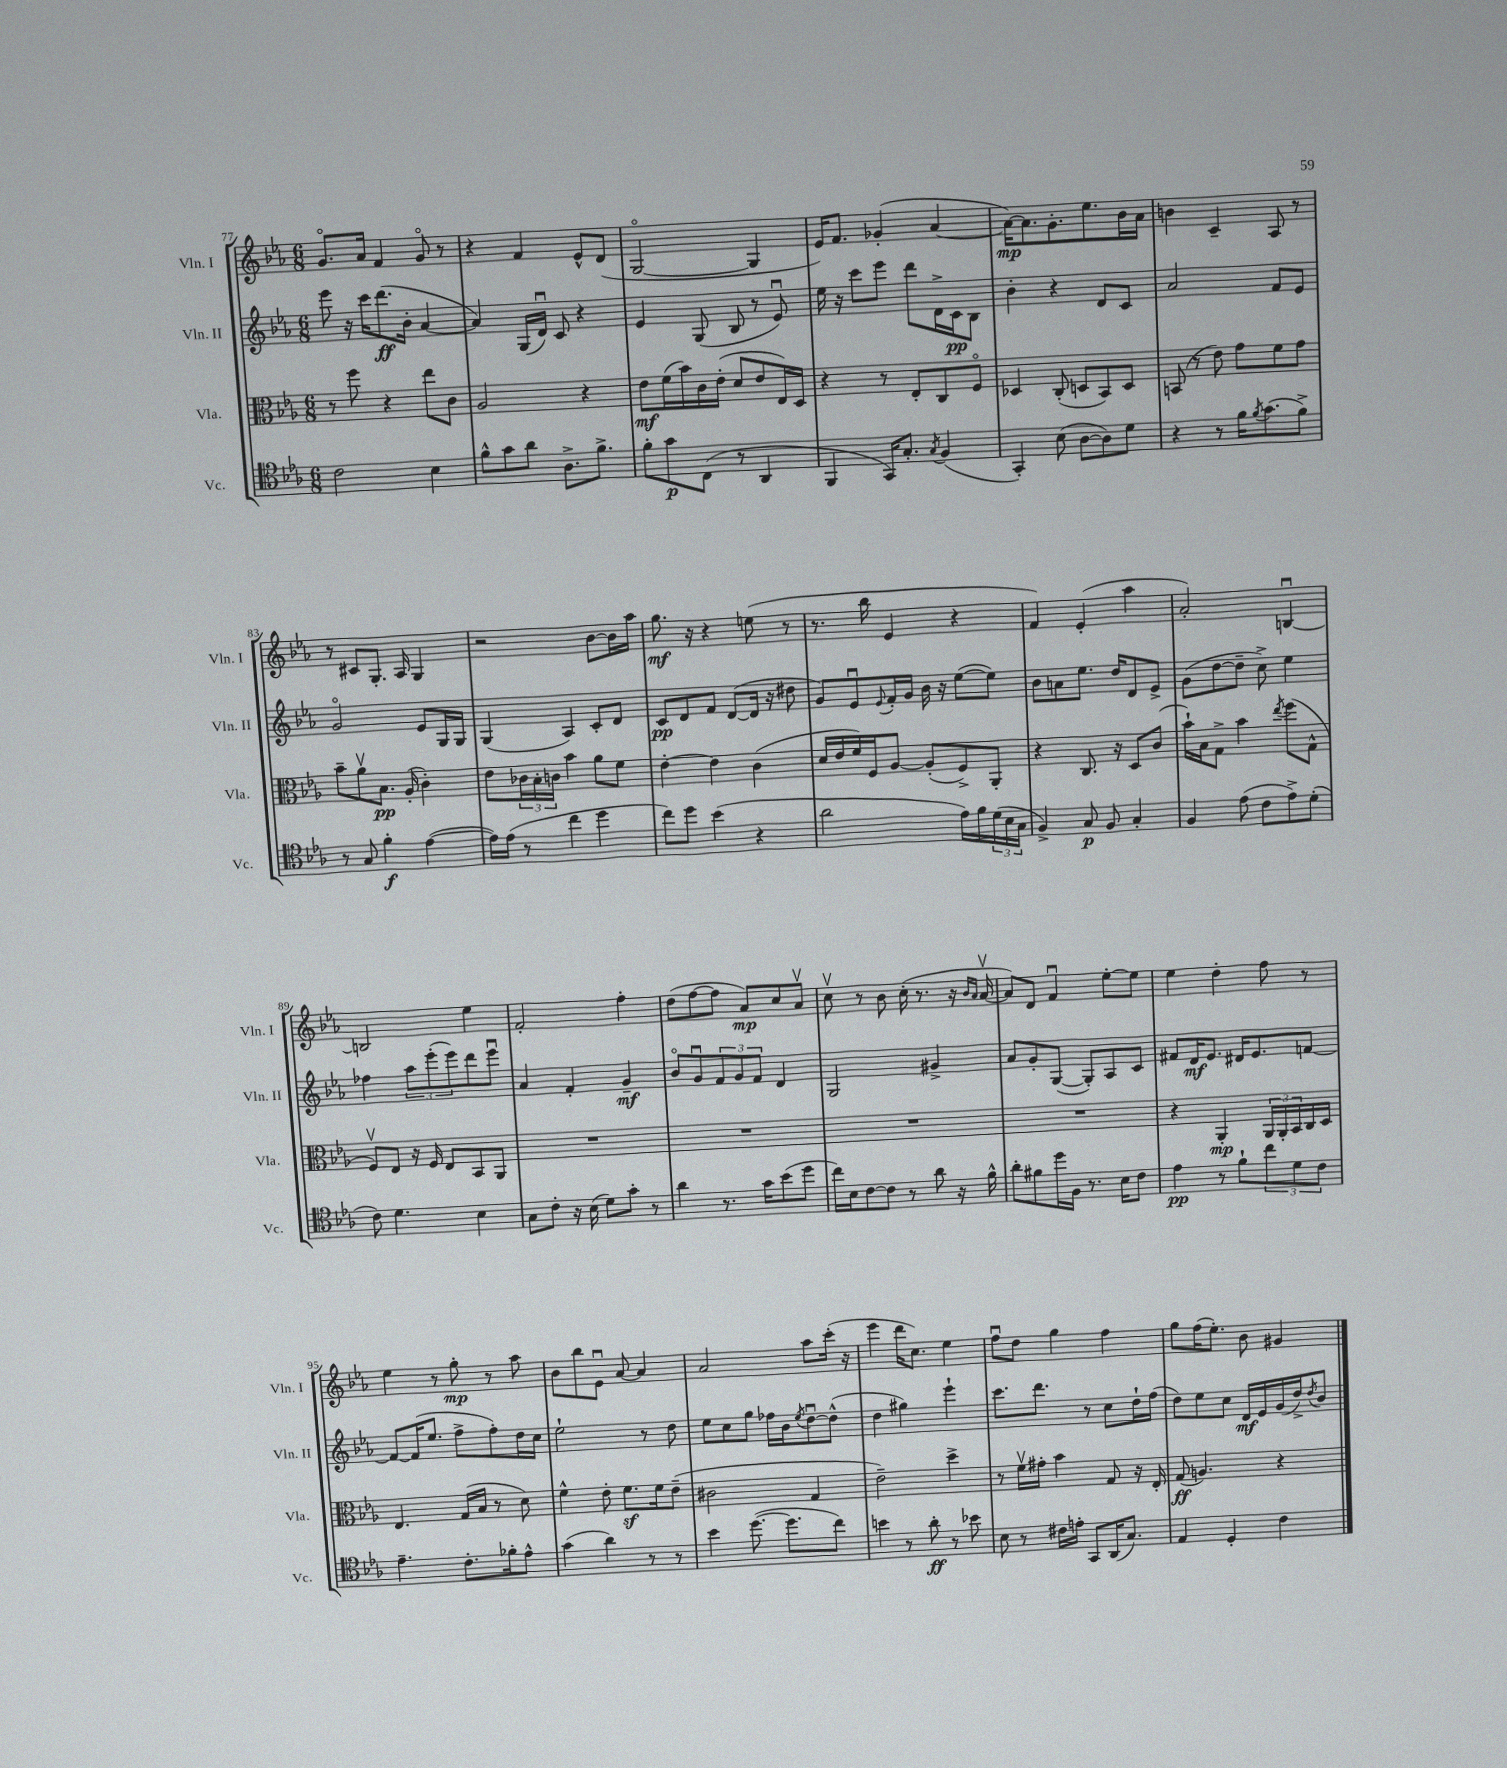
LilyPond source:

<<
\new StaffGroup <<
\new Staff = "s0" \with { instrumentName = "Vln. I" shortInstrumentName = "Vln. I" } {
    \clef treble \key ees \major \numericTimeSignature \time 6/8
    g'8.\flageolet aes'16 f'4 g'8\flageolet r8 |
    r4 f'4 ees'8-^ d'8( |
    g2~\flageolet g4 |
    ees'16) f'8. ges'4-.( aes'4~ |
    aes'16~\mp) aes'8. g'8.-. ees''8. bes'16 aes'16 |
    b'4 c'4-- aes8 r8 |
    r8 cis'8 g8.-. aes16 g4 |
    r2 bes'8~ bes'16 aes''16 |
    g''8.\mf r16 r4 e''8( r8 |
    r8. bes''16 ees'4 r4 |
    f'4) ees'4-.( aes''4 |
    aes'2-.) b4~\downbow |
    b2 ees''4 |
    f'2-. f''4-. |
    d''8( f''8~ f''8 aes'8\mp) c''8 aes'8\upbow |
    c''8\upbow r8 bes'8 c''16-.( r8. r16 \grace { bes'16 aes'16 } aes'16~\upbow |
    aes'8) d'8 f'4\downbow ees''8~-. ees''8 |
    ees''4 d''4-. f''8 r8 |
    ees''4 r8 g''8-.\mp r8 aes''8 |
    bes'8 bes''8 ees'8\downbow aes'8~ aes'4 |
    aes'2 aes''8 c'''16-.( r16 |
    ees'''4 d'''16 c''8.) ees''4 |
    f''8\downbow d''8 g''4 f''4 |
    g''8 f''16( ees''8.-.) bes'8 gis'4 \bar "|." |
}
\new Staff = "s1" \with { instrumentName = "Vln. II" shortInstrumentName = "Vln. II" } {
    \clef treble \key ees \major \numericTimeSignature \time 6/8
    ees'''8 r16 c'''16 d'''8.\ff( bes'16-. aes'4~ |
    aes'4) g16( d'16\downbow) c'8 r4 |
    ees'4 g8( bes8 r8 ees'8\downbow) |
    ees''16 r16 c'''8 ees'''8 d'''8 d'16-> c'16\pp bes8 |
    bes'4-. r4 d'8 c'8 |
    aes'2 f'8 ees'8 |
    g'2\flageolet ees'8 g16 g16 |
    g4( aes4) c'8-. d'8 |
    c'8\pp d'8 f'8 d'8~( d'16 r16 dis''8 |
    g'8) ees'8\downbow \appoggiatura { ees'8 } f'16-. g'16 bes'16 r16 ees''8~( ees''8) |
    bes'8 a'8 ees''8. d''16 d'8 ees'8-> |
    g'8( d''8~ d''8-- c''8->) ees''4 |
    fes''4 \tuplet 3/2 { aes''8 ees'''8-.( ees'''8) } d'''8 ees'''8\downbow |
    aes'4 f'4-. g'4--\mf |
    bes'8\flageolet g'8\downbow \tuplet 3/2 { f'8 g'8 f'8 } d'4 |
    g2 gis'4-> |
    aes'8 g'8-. g8~( g8-.) aes8 c'8 |
    fis'8 d'16\mf ees'8. dis'16 ees'8. f'8~ |
    f'8~ f'16( ees''8. f''8-> f''8-.) d''16 c''16 |
    ees''2-! r8 d''8 |
    ees''8 c''8 g''8 fes''16 bes'16 \acciaccatura { ees''8 } d''8~\downbow d''8-^( |
    d''4 gis''4) ees'''4-! |
    c'''8. d'''8. r8 c''8 d''16-! f''16( |
    d''8) ees''8 c''8 d'16\mf ees'16 g'16( d''16->) \acciaccatura { d''8 } bes'8 \bar "|." |
}
\new Staff = "s2" \with { instrumentName = "Vla." shortInstrumentName = "Vla." } {
    \clef alto \key ees \major \numericTimeSignature \time 6/8
    r8 f''8 r4 ees''8 c'8 |
    aes2 r4 |
    ees'8\mf f'16( bes'16) c'16 ees'16-.( d'8 ees'8 ees16) d16 |
    r4 r8 ees8-. c8 f8\flageolet |
    des4 c8-.( d8 bes,8) d8 |
    b,8( r8 ees'8) g'8 f'8 g'8 |
    bes'8-- aes'8\upbow bes8.\pp aes16-.( c'4-.) |
    ees'8 \tuplet 3/2 { ces'16 bes16-. c'16 } bes'4 aes'8 f'8 |
    ees'4~-. ees'4 c'4( |
    d'16 ees'16 f'16) f16 aes8~ aes8-.( f8->) aes,8-. |
    r4 c8. r16 d8 c'8( |
    bes'16-!) bes16 g8-> bes'4 \acciaccatura { ees''8 } f''8( g8-^ |
    f8\upbow) ees8 r16 f16 ees8 bes,8 aes,8 |
    R2. |
    R2. |
    R2. |
    R2. |
    r4 aes,4-.\mp \tuplet 3/2 { aes,16 aes,16-. bes,16 } c16 d16 |
    ees4. g16( bes16 r8 d'8) |
    f'4-^ ees'8-. f'8.\sf f'16 ees'8--( |
    cis'2 g4 |
    ees'2--) d''4-> |
    r8 f'16\upbow gis'16-. bes'4 g8 r16 ees16-. |
    g8\ff( a4.) r4 \bar "|." |
}
\new Staff = "s3" \with { instrumentName = "Vc." shortInstrumentName = "Vc." } {
    \clef tenor \key ees \major \numericTimeSignature \time 6/8
    c'2 bes4 |
    f'8-^ g'8 aes'8 aes8.-> f'8.-> |
    f'8-. g'8\p c8( r8 aes,4 |
    f,4 g,16) g8.-. \acciaccatura { g8 } f4( |
    g,4-.) bes8( aes8~ aes8) d'8 |
    r4 r8 f'16 \acciaccatura { f'8 } g'8.( f'8->) |
    r8 g8 f'4-.\f ees'4~( |
    ees'16) ees'16( r8 c''4 d''4 |
    c''8) d''8 bes'4( r4 |
    aes'2 ees'16) f'16 \tuplet 3/2 { d'16( bes16 g16 } |
    f4->) g8\p f8 g4-. |
    f4 ees'8( c'8 ees'8->) d'8-.( |
    c'8) d'4. bes4 |
    g8 c'8-. r16 bes16( d'8) g'8-. r8 |
    aes'4 r8. g'16 bes'8( d''8 |
    c''16) bes16 c'8~ c'8 r8 aes'8 r16 f'16-^ |
    aes'8-. fis'8 d''16 f16 r8. bes16 c'8 |
    ees'4\pp r8 f'8-! \tuplet 3/2 { c''8 d'8 c'8 } |
    ees'4.-- c'8.-. fes'16-. ees'8-^ |
    g'4( aes'4) r8 r8 |
    bes'4 d''8.~( d''8. c''8) |
    b'4 r8 aes'8-.\ff r8 bes'8 |
    bes8 r8 cis'16 e'16-. g,8 aes,16( g8.) |
    ees4 d4-. c'4 \bar "|." |
}
>>
>>
\layout { \context { \Score currentBarNumber = #77 } }
